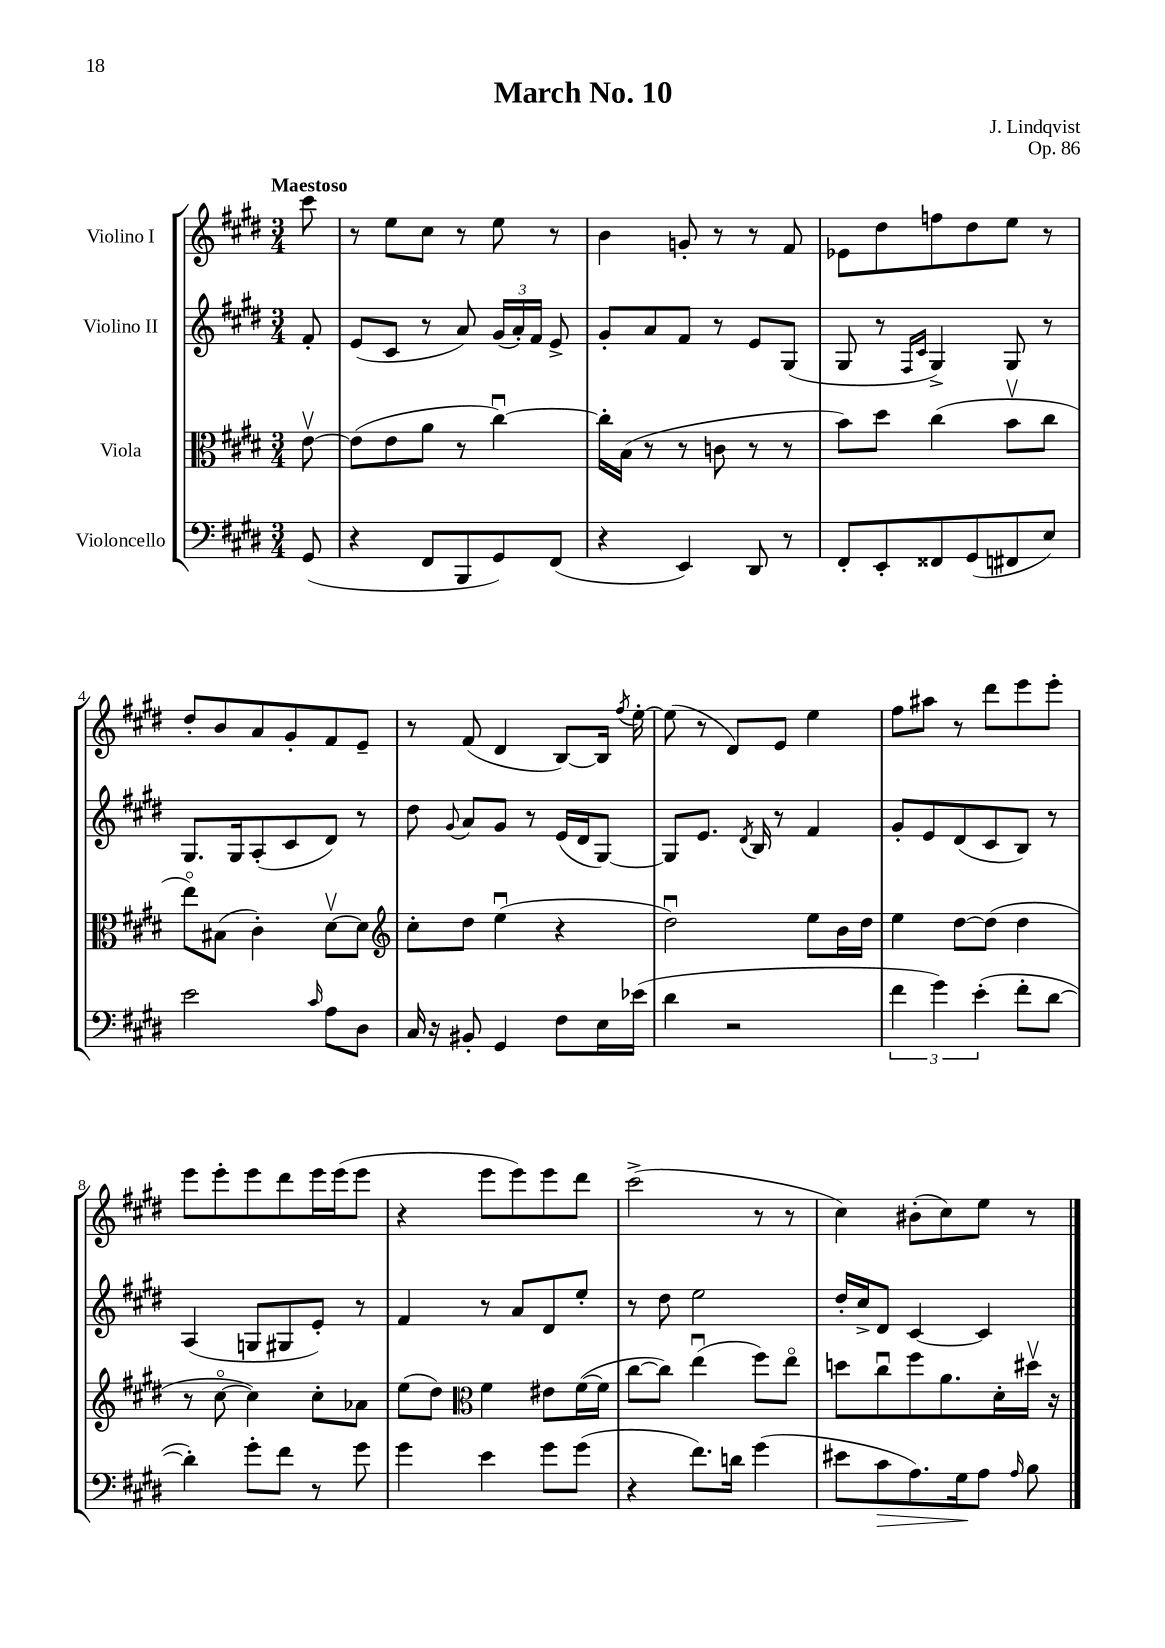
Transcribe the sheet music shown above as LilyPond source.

\header { title = "March No. 10" composer = "J. Lindqvist" opus = "Op. 86" }
<<
\new StaffGroup <<
\new Staff = "s0" \with { instrumentName = "Violino I" } {
    \clef treble \key e \major \numericTimeSignature \time 3/4 \partial 8 \tempo "Maestoso"
    \autoBeamOff cis'''8 |
    r8 e''8[ cis''8] r8 e''8 r8 |
    b'4 g'8-. r8 r8 fis'8 |
    ees'8[ dis''8 f''8 dis''8 e''8] r8 |
    dis''8[-. b'8 a'8 gis'8-. fis'8 e'8]-- |
    r8 fis'8( dis'4 b8[~) b16] \acciaccatura { fis''8 } e''16~-. |
    e''8( r8 dis'8[) e'8] e''4 |
    fis''8[ ais''8] r8 dis'''8[ e'''8 e'''8]-. |
    e'''8[ e'''8-. e'''8 dis'''8 e'''16 e'''16( e'''8] |
    r4 e'''8[ e'''8) e'''8 dis'''8] |
    cis'''2->( r8 r8 |
    cis''4) bis'8[-.( cis''8) e''8] r8 \bar "|." |
}
\new Staff = "s1" \with { instrumentName = "Violino II" } {
    \clef treble \key e \major \numericTimeSignature \time 3/4 \partial 8
    \autoBeamOff fis'8-. |
    e'8[( cis'8] r8 a'8) \tuplet 3/2 { gis'16[( a'16-.) fis'16] } e'8-> |
    gis'8[-. a'8 fis'8] r8 e'8[ gis8]( |
    gis8 r8 \grace { fis16[ cis'16] } gis4->) gis8 r8 |
    gis8.[ gis16 a8-.( cis'8 dis'8]) r8 |
    dis''8 \appoggiatura { gis'8 } a'8[ gis'8] r8 e'16[( dis'16 gis8]~) |
    gis8[ e'8.] \acciaccatura { dis'8 } b16 r8 fis'4 |
    gis'8[-. e'8 dis'8( cis'8 b8]) r8 |
    a4( g8[ gis8 e'8]-.) r8 |
    fis'4 r8 a'8[ dis'8 e''8]-. |
    r8 dis''8 e''2 |
    dis''16[-. cis''16-> dis'8] cis'4~ cis'4 \bar "|." |
}
\new Staff = "s2" \with { instrumentName = "Viola" } {
    \clef alto \key e \major \numericTimeSignature \time 3/4 \partial 8
    \autoBeamOff e'8~\upbow |
    e'8[( e'8 a'8] r8 cis''4~\downbow) |
    cis''16[-. b16]( r8 r8 c'8 r8 r8 |
    b'8[) dis''8] cis''4( b'8[\upbow cis''8] |
    e''8[\flageolet) bis8]( cis'4-.) dis'8[~\upbow dis'8] |
    \clef treble cis''8[-. dis''8] e''4\downbow( r4 |
    dis''2\downbow) e''8[ b'16 dis''16] |
    e''4 dis''8[~ dis''8]( dis''4 |
    r8 cis''8~\flageolet cis''4) cis''8[-. aes'8] |
    e''8[( dis''8]) \clef alto fis'4 eis'8[ fis'16~( fis'16] |
    cis''8[~ cis''8]) e''4\downbow( fis''8[) e''8]\flageolet |
    d''8[ cis''8\downbow fis''8 a'8. dis'16-. dis''16]\upbow r16 \bar "|." |
}
\new Staff = "s3" \with { instrumentName = "Violoncello" } {
    \clef bass \key e \major \numericTimeSignature \time 3/4 \partial 8
    \autoBeamOff gis,8( |
    r4 fis,8[ b,,8 gis,8) fis,8]( |
    r4 e,4) dis,8 r8 |
    fis,8[-. e,8-. fisis,8 gis,8( fis,8 e8]) |
    e'2 \grace { cis'16 } a8[ dis8] |
    cis16 r16 bis,8-. gis,4 fis8[ e16 ees'16]( |
    dis'4 r2 |
    \tuplet 3/2 { fis'4 gis'4) e'4-.( } fis'8[-. dis'8]~ |
    dis'4-.) gis'8[-. fis'8] r8 gis'8 |
    gis'4 e'4 gis'8[ gis'8]( |
    r4 fis'8.[) d'16] gis'4( |
    eis'8[ cis'8\> a8.) gis16\! a8] \grace { a16 } b8 \bar "|." |
}
>>
>>
